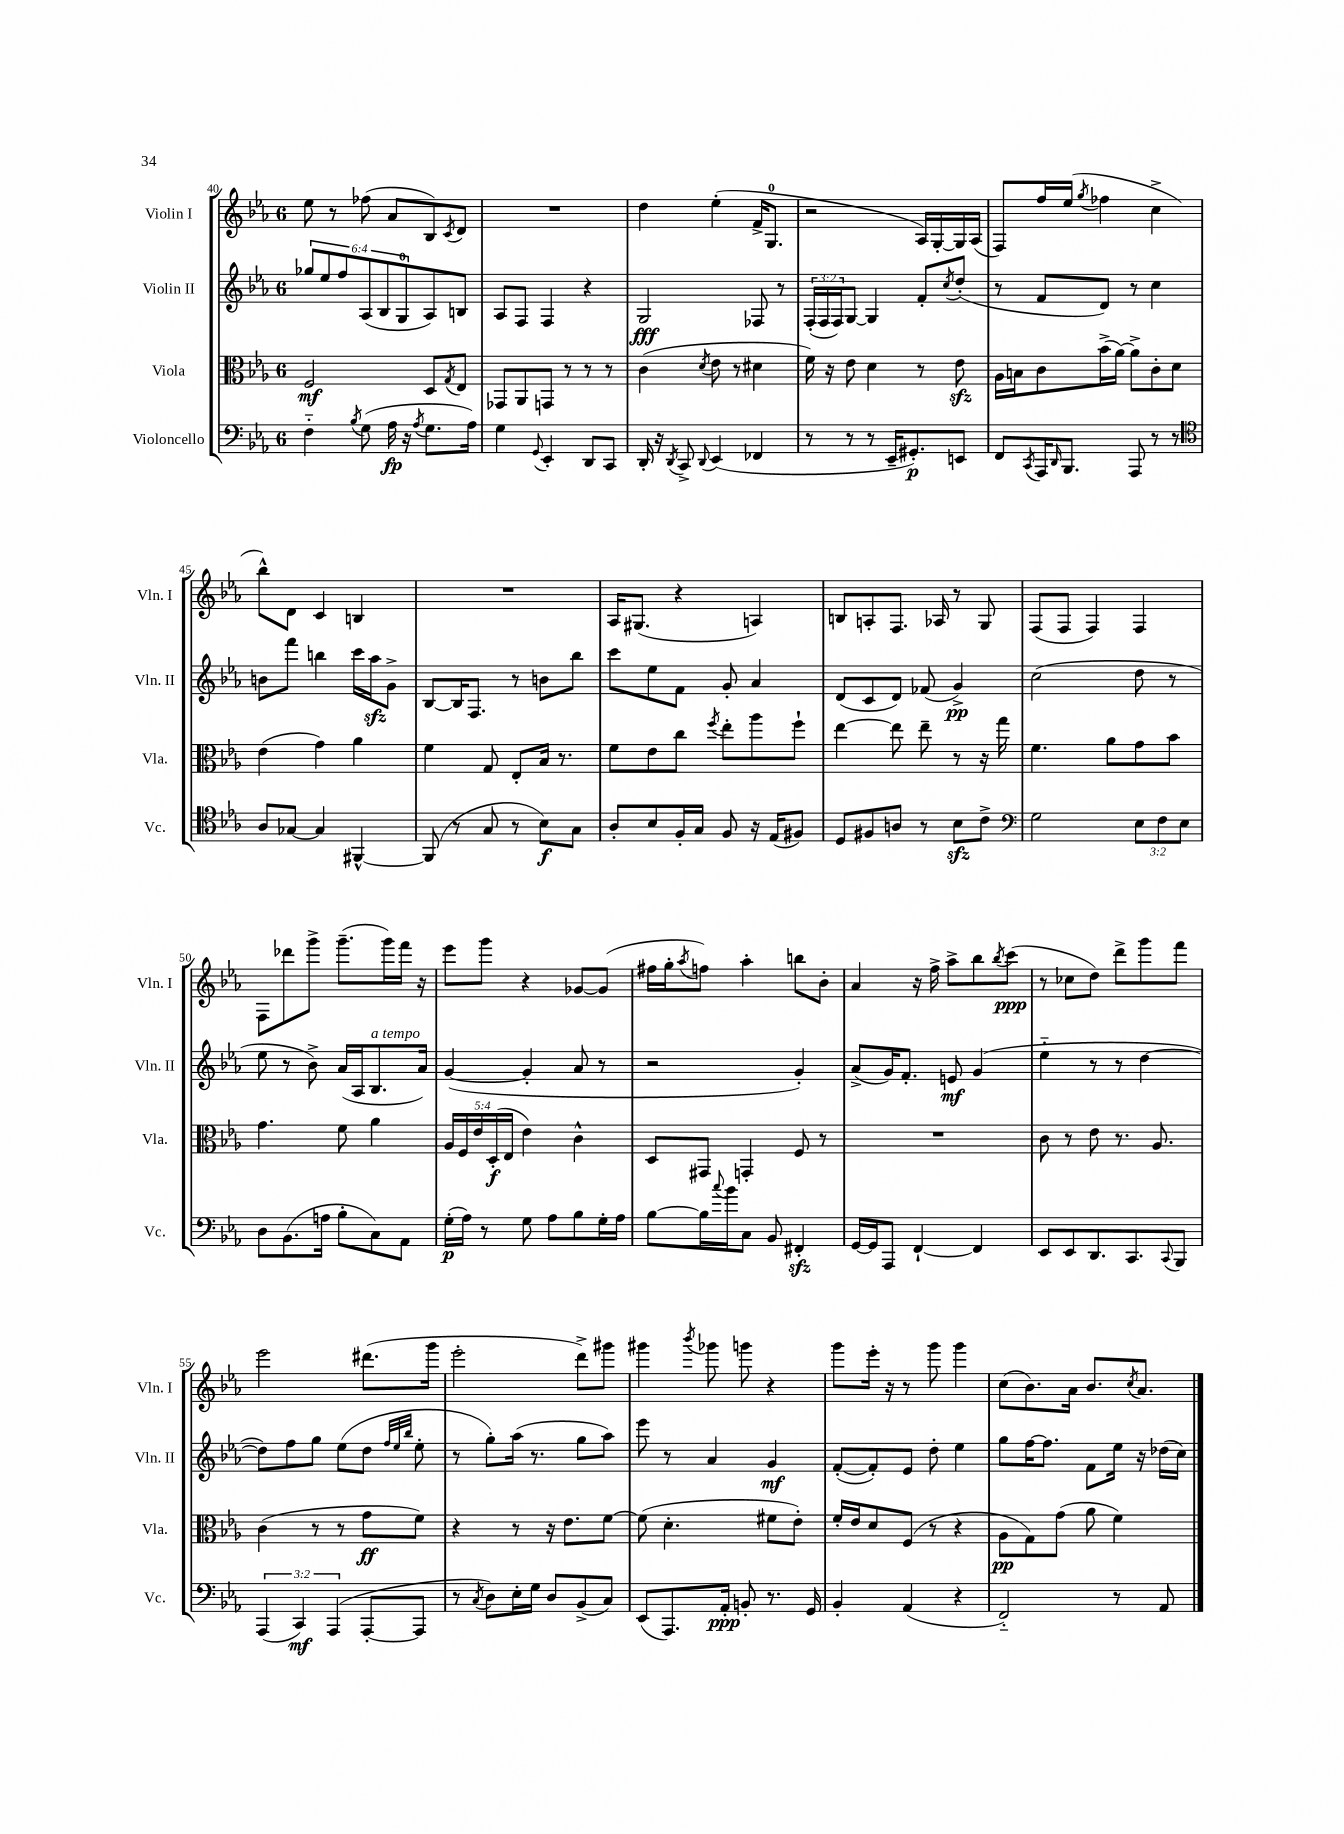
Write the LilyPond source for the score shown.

<<
\new StaffGroup <<
\new Staff = "s0" \with { instrumentName = "Violin I" shortInstrumentName = "Vln. I" } {
    \clef treble \key ees \major \once \override Staff.TimeSignature.style = #'single-digit \time 6/8
    ees''8 r8 fes''8( aes'8 bes8) \acciaccatura { c'8 } d'8 |
    R2. |
    d''4 ees''4-.( f'16-> g8.-0 |
    r2 aes16) g16~-. g16 aes16( |
    f8) f''16 ees''16( \acciaccatura { g''8 } fes''4 c''4-> |
    bes''8-^) d'8 c'4 b4 |
    R2. |
    aes16 gis8.( r4 a4) |
    b8 a8-. f8. aes16 r8 g8 |
    f8( f8 f4) f4 |
    f8 des'''8 g'''8-> g'''8.--( g'''16) f'''16 r16 |
    ees'''8 g'''8 r4 ges'8~ ges'8( |
    fis''16 g''16-. \acciaccatura { aes''8 } f''8) aes''4-. b''8 bes'8-. |
    aes'4 r16 f''16-> aes''8-> bes''8 \acciaccatura { bes''8 } c'''8\ppp( |
    r8 ces''8 d''8) d'''8-> g'''8 f'''8 |
    ees'''2 dis'''8.( g'''16 |
    ees'''2-. d'''8->) gis'''8 |
    gis'''4 \acciaccatura { bes'''8 } ges'''8 g'''8 r4 |
    g'''8 ees'''16-. r16 r8 g'''8 g'''4 |
    c''8( bes'8.) aes'16 bes'8. \acciaccatura { c''8 } aes'8. \bar "|." |
}
\new Staff = "s1" \with { instrumentName = "Violin II" shortInstrumentName = "Vln. II" } {
    \clef treble \key ees \major \once \override Staff.TimeSignature.style = #'single-digit \time 6/8 \override Staff.TupletNumber.text = #tuplet-number::calc-fraction-text
    \tuplet 6/4 { ges''8 ees''8 f''8 aes8( bes8 g8-0 } aes8) b8 |
    aes8 f8 f4 r4 |
    g2\fff fes8 r8 |
    \tuplet 3/2 { f16-.( f16 f16) } g8~ g4 f'8-. \acciaccatura { c''8 } d''8-.( |
    r8 f'8 d'8) r8 c''4 |
    b'8 f'''8 b''4 c'''16 aes''16\sfz g'8-> |
    bes8~ bes16 f8. r8 b'8 bes''8 |
    c'''8 ees''8 f'8 g'8-. aes'4 |
    d'8( c'8 d'8) fes'8( g'4->\pp) |
    c''2( d''8 r8 |
    ees''8 r8 bes'8->) aes'16( aes16 bes8.^\markup { \italic "a tempo" } aes'16) |
    g'4~( g'4-. aes'8 r8 |
    r2 g'4-.) |
    aes'8->( g'16) f'8.-. e'8\mf g'4( |
    ees''4-_ r8 r8 d''4~ |
    d''8) f''8 g''8 ees''8( d''8 \grace { f''32 ees''32 bes''32 } ees''8-. |
    r8 g''8-.) aes''16( r8. g''8 aes''8) |
    ees'''8 r8 aes'4 g'4\mf |
    f'8~-.( f'8-.) ees'8 d''8-. ees''4 |
    g''8 f''16~ f''8. f'8 ees''16 r16 des''16( c''16) \bar "|." |
}
\new Staff = "s2" \with { instrumentName = "Viola" shortInstrumentName = "Vla." } {
    \clef alto \key ees \major \once \override Staff.TimeSignature.style = #'single-digit \time 6/8 \override Staff.TupletNumber.text = #tuplet-number::calc-fraction-text
    f2\mf d8 \acciaccatura { g8 } ees8 |
    ges,8 aes,8 g,8 r8 r8 r8 |
    c'4( \acciaccatura { d'8 } ees'8 r8 dis'4 |
    f'16) r16 ees'8 d'4 r8 ees'8\sfz |
    aes16 b16 c'8 bes'16->( aes'16~) aes'8-> c'8-. d'8 |
    ees'4( g'4) aes'4 |
    f'4 g8 ees8-. bes16 r8. |
    f'8 ees'8 c''8 \acciaccatura { f''8 } ees''8-. aes''8 f''8-! |
    ees''4~ ees''8 ees''8-- r8 r16 g''16 |
    f'4. aes'8 g'8 bes'8 |
    g'4. f'8 aes'4 |
    \tuplet 5/4 { aes16 f16 ees'16 d16-.\f( ees16 } ees'4) c'4-^ |
    d8 gis,8 g,4-. f8 r8 |
    R2. |
    c'8 r8 ees'8 r8. aes8. |
    c'4( r8 r8 g'8\ff f'8) |
    r4 r8 r16 ees'8. f'8~ |
    f'8( d'4.-. fis'8 ees'8-.) |
    f'16-. ees'16 d'8 f8( r8 r4 |
    aes8\pp g8) g'8( aes'8 f'4) \bar "|." |
}
\new Staff = "s3" \with { instrumentName = "Violoncello" shortInstrumentName = "Vc." } {
    \clef bass \key ees \major \once \override Staff.TimeSignature.style = #'single-digit \time 6/8 \override Staff.TupletNumber.text = #tuplet-number::calc-fraction-text
    f4-_ \acciaccatura { bes8 } g8( aes16\fp r16 \acciaccatura { aes8 } g8. aes16) |
    g4 \appoggiatura { g,8 } ees,4-. d,8 c,8 |
    d,16-. r16 \acciaccatura { d,8 } c,8-> \appoggiatura { d,8 } ees,4( fes,4 |
    r8 r8 r8 ees,16-- gis,8.-.\p) e,8 |
    f,8 \acciaccatura { c,8 } aes,,16 \grace { d,16 } bes,,8. aes,,8 r8 r8 |
    \clef tenor aes8 ges8~ ges4 fis,4~-^ |
    fis,8( r8 g8 r8 bes8\f) g8 |
    aes8-. bes8 f16-. g16 f8 r16 ees16( fis8) |
    d8 fis8 a8 r8 bes8\sfz c'8-> |
    \clef bass g2 \tuplet 3/2 { ees8 f8 ees8 } |
    d8 bes,8.( a16 bes8-. c8) aes,8 |
    g16-.\p( aes16) r8 g8 aes8 bes8 g16-. aes16 |
    bes8~ bes16 \appoggiatura { c''8 } bes'16 c8 bes,8 fis,4-.\sfz |
    g,16~ g,16 aes,,8 f,4~-! f,4 |
    ees,8 ees,8 d,8. c,8. \appoggiatura { c,8 } bes,,8 |
    \tuplet 3/2 { aes,,4( c,4\mf) aes,,4( } aes,,8~-. aes,,8 |
    r8 \acciaccatura { c8 } d8) ees16-. g16 d8 bes,8->( c8) |
    ees,8( aes,,8.) aes,16-.\ppp b,8-. r8. g,16 |
    bes,4-. aes,4( r4 |
    f,2-_) r8 aes,8 \bar "|." |
}
>>
>>
\layout { \context { \Score currentBarNumber = #40 } }
